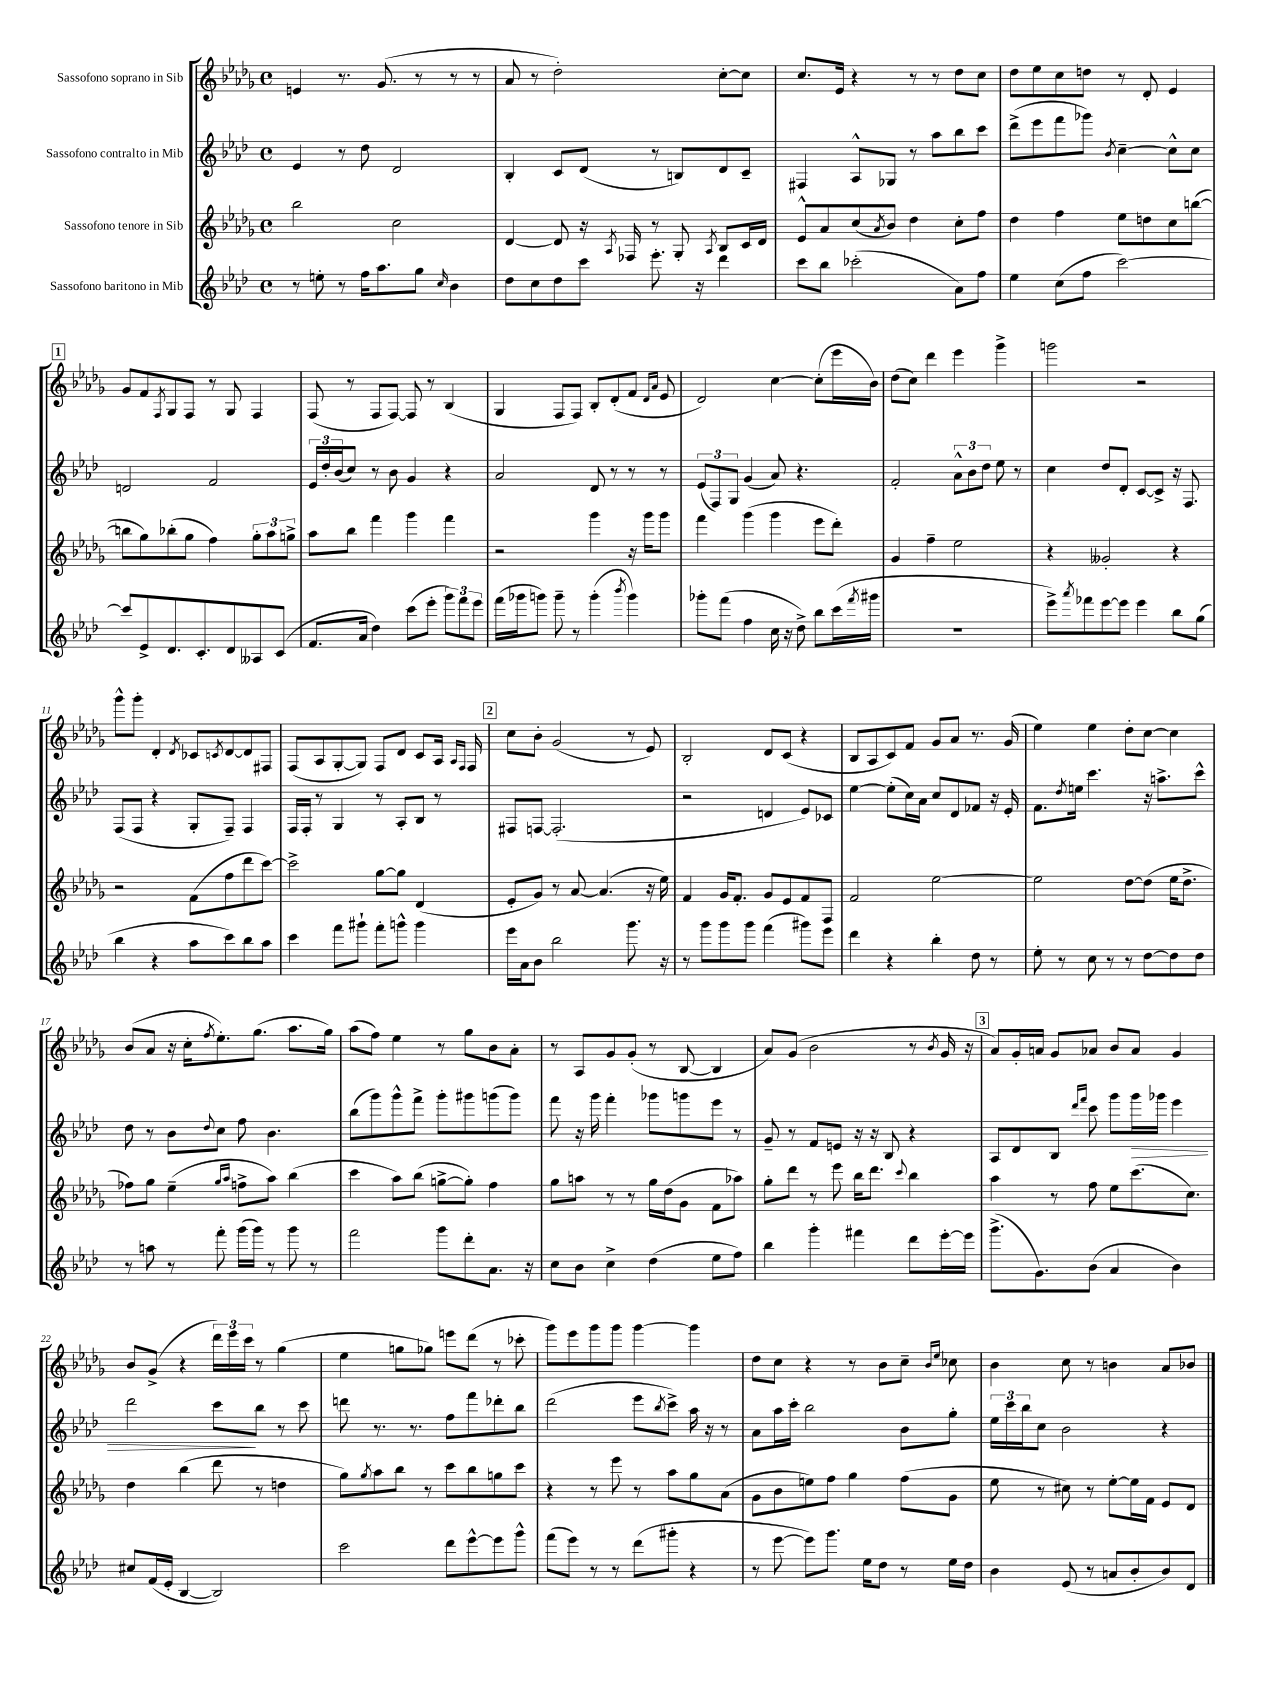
<<
\new StaffGroup <<
\new Staff = "s0" \with { instrumentName = "Sassofono soprano in Sib" } {
    \clef treble \key des \major \defaultTimeSignature \time 4/4
    e'4 r8. ges'8.( r8 r8 r8 |
    aes'8 r8 des''2-.) c''8~-. c''8 |
    c''8. ees'16 r4 r8 r8 des''8 c''8 |
    des''8 ees''8 c''8 d''8 r8 des'8-. ees'4 |
    \mark \markup { \box "1" } ges'8 f'8 \acciaccatura { f8 } ges8 f8 r8 ges8 f4 |
    f8( r8 f8 f8~) f8 r8 bes4( |
    ges4 f8 f8) bes8-. des'8-.( f'8 \grace { des'16 aes'16 } ees'8 |
    des'2) c''4~ c''8-.( ees'''16 bes'16) |
    des''8( c''8) des'''4 ees'''4 ges'''4-> |
    g'''2 r2 |
    ges'''8-^ ges'''8-. des'4-. \acciaccatura { des'8 } ces'8 \acciaccatura { c'8 } des'8~ des'8 fis8 |
    f8( aes8 ges8~-. ges8) f8 des'8 c'8 aes16 \grace { aes16 f16 } f16 |
    \mark \markup { \box "2" } c''8 bes'8-. ges'2( r8 ees'8) |
    bes2-. des'8 c'8( r4 |
    bes8 aes8 c'8) f'8 ges'8 aes'8 r8. ges'16( |
    ees''4) ees''4 des''8-. c''8~ c''4 |
    bes'8( aes'8 r16 c''16-. \acciaccatura { f''8 } ees''8.-.) ges''8.( aes''8. ges''16) |
    aes''8( f''8) ees''4 r8 ges''8 bes'8 aes'8-. |
    r8 aes8 ges'8 ges'8-.( r8 bes8~ bes4 |
    aes'8) ges'8( bes'2 r8 \acciaccatura { bes'8 } ges'16 r16 |
    \mark \markup { \box "3" } aes'8) ges'16-. a'16 ges'8 aes'8 bes'8 aes'8 ges'4 |
    bes'8 ges'8->( r4 \tuplet 3/2 { des'''16) ees'''16 c'''16 } r8 ges''4( |
    ees''4 g''8 ges''8) e'''8 des'''8( r8 ces'''8-. |
    ges'''8) ees'''8 ges'''8 ges'''8 ges'''4~ ges'''4 |
    des''8 c''8 r4 r8 bes'8 c''8-- \grace { bes'16 ees''16 } ces''8 |
    bes'4 c''8 r8 b'4 aes'8 bes'8 \bar "|." |
}
\new Staff = "s1" \with { instrumentName = "Sassofono contralto in Mib" } {
    \clef treble \key aes \major \defaultTimeSignature \time 4/4
    ees'4 r8 des''8 des'2 |
    bes4-. c'8 des'8( r8 b8) des'8 c'8-- |
    fis4 aes8-^ ges8 r8 aes''8 bes''8 c'''8 |
    des'''8->( ees'''8 f'''8 ges'''8) \acciaccatura { bes'8 } c''4~-- c''8-^ c''8 |
    \mark \markup { \box "1" } d'2 f'2 |
    \tuplet 3/2 { ees'16 des''16-. bes'16( } c''8) r8 bes'8 g'4 r4 |
    aes'2 des'8 r8 r8 r8 |
    \tuplet 3/2 { ees'8( f8) g8 } g'4( aes'8) r4. |
    f'2-. \tuplet 3/2 { aes'8-^ bes'8 des''8 } ees''8 r8 |
    c''4 des''8 des'8-. c'8~ c'8-> r16 f8. |
    f8( f8 r4 g8-. f8--) f4 |
    f16 f16-. r8 g4 r8 aes8-. bes8 r8 |
    \mark \markup { \box "2" } fis8 f8~ f2.-.( |
    r2 d'4 ees'8) ces'8 |
    ees''4~ ees''8-.( c''16) aes'16 c''8 des'8 fes'8 r16 ees'16-. |
    f'8. \acciaccatura { des''8 } e''16 c'''4. r16 a''8.-> c'''8-^ |
    des''8 r8 bes'8 \appoggiatura { des''8 } c''8 f''8 bes'4. |
    bes''8( g'''8) g'''8-^ f'''8-> g'''8-. gis'''8 g'''8( g'''8) |
    f'''8 r16 g'''16 f'''4-. ges'''8 g'''8 ees'''8 r8 |
    g'8-- r8 f'8 e'8 r16 r16 bes8 r4 |
    \mark \markup { \box "3" } aes8 des'8 bes8 \grace { des'''16 f'''16 } c'''8 g'''8 g'''16\> ges'''16 ees'''4 |
    des'''2 c'''8\! bes''8 r8 c'''8 |
    d'''8 r8. r8. f''8 f'''8 des'''8-. bes''8 |
    des'''2( ees'''8 \acciaccatura { bes''8 } c'''8->) aes''16 r16 r8 |
    aes'8 aes''16 c'''16-. bes''2 bes'8 g''8-. |
    \tuplet 3/2 { ees''16 c'''16 bes''16 } c''8 bes'2 r4 \bar "|." |
}
\new Staff = "s2" \with { instrumentName = "Sassofono tenore in Sib" } {
    \clef treble \key des \major \defaultTimeSignature \time 4/4
    bes''2 c''2 |
    des'4~ des'8 r16 \acciaccatura { aes8 } fes16 r8 ges8-. \acciaccatura { aes8 } bes8 c'16 des'16 |
    ees'8-^ aes'8 c''8( \acciaccatura { aes'8 } bes'8) des''4 c''8-. f''8 |
    des''4 f''4 ees''8 d''8 c''8 b''8~( |
    \mark \markup { \box "1" } b''8 ges''8) bes''8-.( ges''8 f''4) \tuplet 3/2 { ges''8-. aes''8 g''8-> } |
    aes''8 bes''8 f'''4 ges'''4 f'''4 |
    r2 ges'''4 r16 ges'''16 ges'''8 |
    f'''4 ges'''4( ges'''4 ees'''8 des'''8-.) |
    ges'4 f''4-- ees''2 |
    r4 geses'2-. r4 |
    r2 f'8( f''8 des'''8 c'''8~) |
    c'''2-> ges''8~ ges''8 des'4( |
    \mark \markup { \box "2" } ees'8-. ges'8) r8 aes'8~ aes'4.( r16 ees''16) |
    f'4 ges'16 f'8.-. ges'8 ees'8 f'8 f8 |
    f'2 ees''2~ |
    ees''2 des''8~ des''8( ees''16 des''8.-> |
    fes''8) ges''8 ees''4--( \grace { ges''16 aes''16 } f''8-> aes''8) bes''4( |
    c'''4 aes''8) bes''8( g''8~-> g''8-.) f''4 |
    ges''8 a''8 r8 r8 ges''16 des''16( ges'8 f'8 aes''8) |
    ges''8-. des'''8 r8 ees'''8 bes''16 des'''8. \appoggiatura { c'''8 } bes''4 |
    \mark \markup { \box "3" } aes''4 r8 f''8 ees''8 c'''8.( c''8.) |
    des''4 bes''4( des'''8 r8 d''4 |
    ges''8) \acciaccatura { ges''8 } aes''8 bes''8 r8 c'''8 bes''8 g''8 c'''8 |
    r4 r8 ees'''8 r8 aes''8 ges''8 aes'8( |
    ges'8 bes'8 e''8) f''8 ges''4 f''8( ges'8 |
    ees''8 r8 cis''8) r8 ees''8~-. ees''16 f'16 ees'8 des'8 \bar "|." |
}
\new Staff = "s3" \with { instrumentName = "Sassofono baritono in Mib" } {
    \clef treble \key aes \major \defaultTimeSignature \time 4/4
    r8 e''8-. r8 f''16 aes''8. g''8 \grace { c''16 } bes'4 |
    des''8 c''8 des''8 c'''8 ees'''8.-. r16 des'''4 |
    c'''8 bes''8 ces'''2-.( aes'8) f''8 |
    ees''4 c''8( f''8 c'''2~) |
    \mark \markup { \box "1" } c'''8 ees'8-> des'8. c'8.-. des'8 aeses8 c'8( |
    f'8. aes'16 des''4) c'''8( ees'''8-. \tuplet 3/2 { g'''8) f'''8 ees'''8 } |
    f'''16( ges'''16 g'''8) g'''8-- r8 g'''4-.( \acciaccatura { bes'''8 } g'''4) |
    ges'''8-. f'''8( f''4 c''16 r16 des''8->) bes''8 c'''16( \acciaccatura { f'''8 } gis'''16 |
    R1 |
    ees'''8->) \acciaccatura { aes'''8 } fes'''8 ees'''8~ ees'''8 ees'''4 bes''8 g''8( |
    bes''4 r4 aes''8 c'''8) bes''8 aes''8 |
    c'''4 f'''8 gis'''8-! f'''8-. g'''8-^ g'''4 |
    \mark \markup { \box "2" } ees'''16 aes'16 bes'8 bes''2 g'''8. r16 |
    r8 g'''8 g'''8 g'''8 f'''4( gis'''8) ees'''8 |
    des'''4 r4 bes''4-. des''8 r8 |
    ees''8-. r8 c''8 r8 r8 des''8~ des''8 des''8 |
    r8 a''8 r8 f'''8-. g'''16( g'''16) r8 g'''8 r8 |
    f'''2 g'''8 des'''8-. aes'8. r16 |
    c''8 bes'8 c''4-> des''4( ees''8 f''8) |
    bes''4 g'''4-. fis'''4 des'''8 ees'''16~-. ees'''16 |
    \mark \markup { \box "3" } g'''8.->( g'8.) bes'8( aes'4 bes'4) |
    cis''8 f'16( ees'16-. bes4~ bes2) |
    c'''2 des'''8 ees'''8~-^ ees'''8 g'''8-^ |
    f'''8( ees'''8) r8 r8 des'''8( gis'''8-. r4 |
    r8 ees'''8~ ees'''8) g'''8. ees''16 des''8 r8 ees''16 des''16 |
    bes'4 ees'8( r8 a'8 bes'8-. bes'8) des'8 \bar "|." |
}
>>
>>
